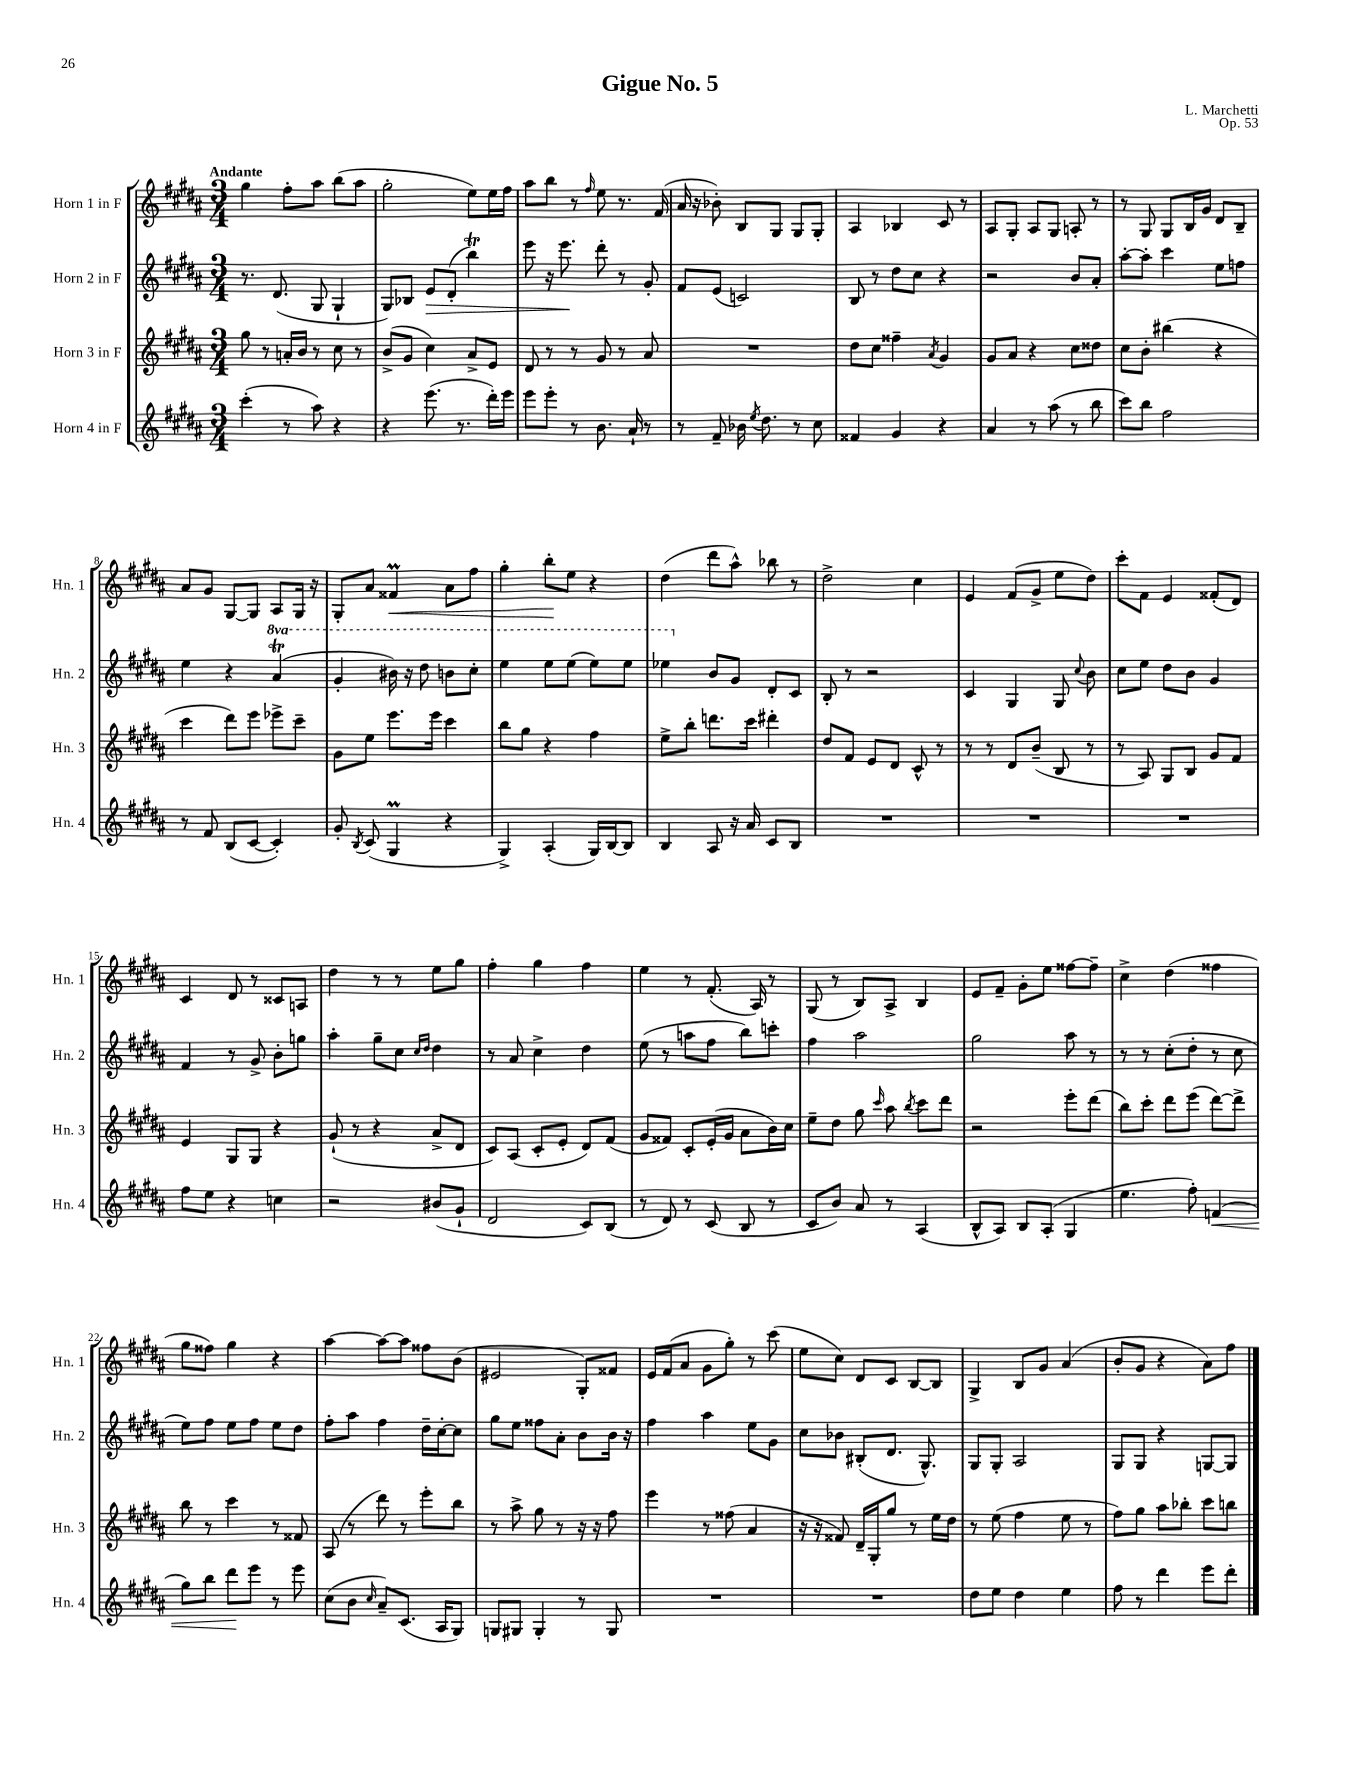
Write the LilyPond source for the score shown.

\header { title = "Gigue No. 5" composer = "L. Marchetti" opus = "Op. 53" }
<<
\new StaffGroup <<
\new Staff = "s0" \with { instrumentName = "Horn 1 in F" shortInstrumentName = "Hn. 1" } {
    \clef treble \key b \major \numericTimeSignature \time 3/4 \tempo "Andante"
    \autoBeamOff gis''4 fis''8[-. ais''8] b''8[( ais''8] |
    gis''2-. e''8[) e''16 fis''16] |
    ais''8[ b''8] r8 \grace { fis''16 } e''8 r8. fis'16( |
    ais'16 r16 bes'8-.) b8[ gis8] gis8[ gis8]-. |
    ais4 bes4 cis'8 r8 |
    ais8[ gis8]-. ais8[ gis8] a8-. r8 |
    r8 gis8 gis8[ b16 gis'16] dis'8[ b8]-- |
    ais'8[ gis'8] gis8[~ gis8] ais8[ gis16] r16 |
    gis8[-. ais'8] fisis'4\prall\< ais'8[ fis''8] |
    gis''4-. b''8[-.\! e''8] r4 |
    dis''4( dis'''8[ ais''8]-^) bes''8 r8 |
    dis''2-> cis''4 |
    e'4 fis'8[( gis'8]-> e''8[ dis''8]) |
    cis'''8[-. fis'8] e'4 fisis'8[-.( dis'8]) |
    cis'4 dis'8 r8 cisis'8[ a8] |
    dis''4 r8 r8 e''8[ gis''8] |
    fis''4-. gis''4 fis''4 |
    e''4 r8 fis'8.-.( ais16) r8 |
    gis8( r8 b8[) ais8]-> b4 |
    e'8[ fis'8]-- gis'8[-. e''8] fisis''8[~ fisis''8]-- |
    cis''4-> dis''4( fisis''4 |
    gis''8[ fisis''8]) gis''4 r4 |
    ais''4~ ais''8[~ ais''8] fisis''8[ b'8]( |
    eis'2 gis8[-.) fisis'8] |
    e'16[ fis'16( ais'8] gis'8[ gis''8]-.) r8 cis'''8( |
    e''8[ cis''8]) dis'8[ cis'8] b8[~ b8] |
    gis4-> b8[ gis'8] ais'4( |
    b'8[-. gis'8] r4 ais'8[) fis''8] \bar "|." |
}
\new Staff = "s1" \with { instrumentName = "Horn 2 in F" shortInstrumentName = "Hn. 2" } {
    \clef treble \key b \major \numericTimeSignature \time 3/4 \set Staff.ottavationMarkups = #ottavation-simple-ordinals
    \autoBeamOff r8. dis'8.( gis8 gis4-! |
    gis8[) bes8] e'8[\> dis'8]-.( b''4\trill) |
    e'''8 r16 e'''8.\! dis'''8-. r8 gis'8-. |
    fis'8[ e'8]( c'2) |
    b8 r8 dis''8[ cis''8] r4 |
    r2 b'8[ ais'8]-. |
    ais''8[~-. ais''8]-. cis'''4 e''8[ f''8] |
    e''4 r4 \ottava #1 ais''4\trill( |
    gis''4-. bis''16) r16 dis'''8 b''8[ cis'''8]-. |
    e'''4 e'''8[ e'''8]( e'''8[) e'''8] |
    ees'''4 \ottava #0 b'8[ gis'8] dis'8[-. cis'8] |
    b8-. r8 r2 |
    cis'4 gis4 gis8 \appoggiatura { cis''8 } b'8 |
    cis''8[ e''8] dis''8[ b'8] gis'4 |
    fis'4 r8 gis'8-> b'8[-. g''8] |
    ais''4-. gis''8[-- cis''8] \grace { cis''16[ dis''16] } dis''4 |
    r8 ais'8 cis''4-> dis''4 |
    e''8( r8 a''8[ fis''8] b''8[) c'''8]-. |
    fis''4 ais''2 |
    gis''2 ais''8 r8 |
    r8 r8 cis''8[-.( dis''8]-. r8 cis''8 |
    e''8[) fis''8] e''8[ fis''8] e''8[ dis''8] |
    fis''8[-. ais''8] fis''4 dis''16[-- cis''16~-. cis''8] |
    gis''8[ e''8] fisis''8[ ais'8]-. b'8[ b'16] r16 |
    fis''4 ais''4 e''8[ gis'8] |
    cis''8[ bes'8] bis8[-.( dis'8.] gis8.-^) |
    gis8[ gis8]-. ais2 |
    gis8[ gis8] r4 g8[~ g8] \bar "|." |
}
\new Staff = "s2" \with { instrumentName = "Horn 3 in F" shortInstrumentName = "Hn. 3" } {
    \clef treble \key b \major \numericTimeSignature \time 3/4
    \autoBeamOff gis''8 r8 a'16[-. b'16] r8 cis''8 r8 |
    b'8[->( gis'8] cis''4) ais'8[-> e'8] |
    dis'8 r8 r8 gis'8 r8 ais'8 |
    R2. |
    dis''8[ cis''8] fisis''4-- \acciaccatura { ais'8 } gis'4 |
    gis'8[ ais'8] r4 cis''8[ disis''8] |
    cis''8[ b'8]-. bis''4( r4 |
    cis'''4 dis'''8[) e'''8] ees'''8[-> cis'''8]-- |
    gis'8[ e''8] e'''8.[ e'''16] cis'''4 |
    b''8[ gis''8] r4 fis''4 |
    e''8[-> b''8]-. d'''8.[ cis'''16] dis'''4-. |
    dis''8[ fis'8] e'8[ dis'8] cis'8-^ r8 |
    r8 r8 dis'8[ b'8]--( b8 r8 |
    r8 ais8) gis8[ b8] gis'8[ fis'8] |
    e'4 gis8[ gis8] r4 |
    gis'8-!( r8 r4 ais'8[-> dis'8] |
    cis'8[) ais8]( cis'8[-. e'8]-. dis'8[) fis'8]( |
    gis'8[ fisis'8]) cis'8[-. e'16-.( gis'16] ais'8[ b'16) cis''16] |
    e''8[-- dis''8] gis''8 \grace { cis'''16 } ais''8 \acciaccatura { b''8 } cis'''8[ dis'''8] |
    r2 e'''8[-. dis'''8]( |
    b''8[) cis'''8]-. dis'''8[ e'''8]( dis'''8[~) dis'''8]-> |
    b''8 r8 cis'''4 r8 fisis'8 |
    ais8( r8 dis'''8) r8 e'''8[-. b''8] |
    r8 ais''8-> gis''8 r8 r16 r16 fis''8 |
    e'''4 r8 fisis''8( ais'4 |
    r16 r16 fisis'8) dis'16[-- gis16-. gis''8] r8 e''16[ dis''16] |
    r8 e''8( fis''4 e''8 r8 |
    fis''8[) gis''8] ais''8[ bes''8]-. cis'''8[ b''8] \bar "|." |
}
\new Staff = "s3" \with { instrumentName = "Horn 4 in F" shortInstrumentName = "Hn. 4" } {
    \clef treble \key b \major \numericTimeSignature \time 3/4
    \autoBeamOff cis'''4-.( r8 ais''8) r4 |
    r4 e'''8.( r8. dis'''16[-.) e'''16] |
    e'''8[ e'''8]-. r8 b'8. ais'16-! r8 |
    r8 fis'8-- bes'16 \acciaccatura { e''8 } dis''8. r8 cis''8 |
    fisis'4 gis'4 r4 |
    ais'4 r8 ais''8( r8 b''8 |
    cis'''8[) b''8] fis''2 |
    r8 fis'8 b8[( cis'8]~ cis'4-.) |
    gis'8-. \acciaccatura { b8 } cis'8( gis4\prall r4 |
    gis4->) ais4-.( gis16[) b16~ b8] |
    b4 ais8 r16 ais'16 cis'8[ b8] |
    R2. |
    R2. |
    R2. |
    fis''8[ e''8] r4 c''4 |
    r2 bis'8[( gis'8]-! |
    dis'2 cis'8[) b8]( |
    r8 dis'8) r8 cis'8( b8 r8 |
    cis'8[ b'8]) ais'8 r8 ais4( |
    b8[-^ ais8]) b8[ ais8]-.( gis4 |
    e''4. fis''8-.) f'4\<( |
    gis''8[) b''8] dis'''8[\! e'''8] r8 e'''8 |
    cis''8[( b'8] \grace { cis''16 } ais'8[--) cis'8.]( ais16[ gis8]) |
    g8[ gis8] gis4-. r8 gis8 |
    R2. |
    R2. |
    dis''8[ e''8] dis''4 e''4 |
    fis''8 r8 dis'''4 e'''8[ dis'''8]-. \bar "|." |
}
>>
>>
